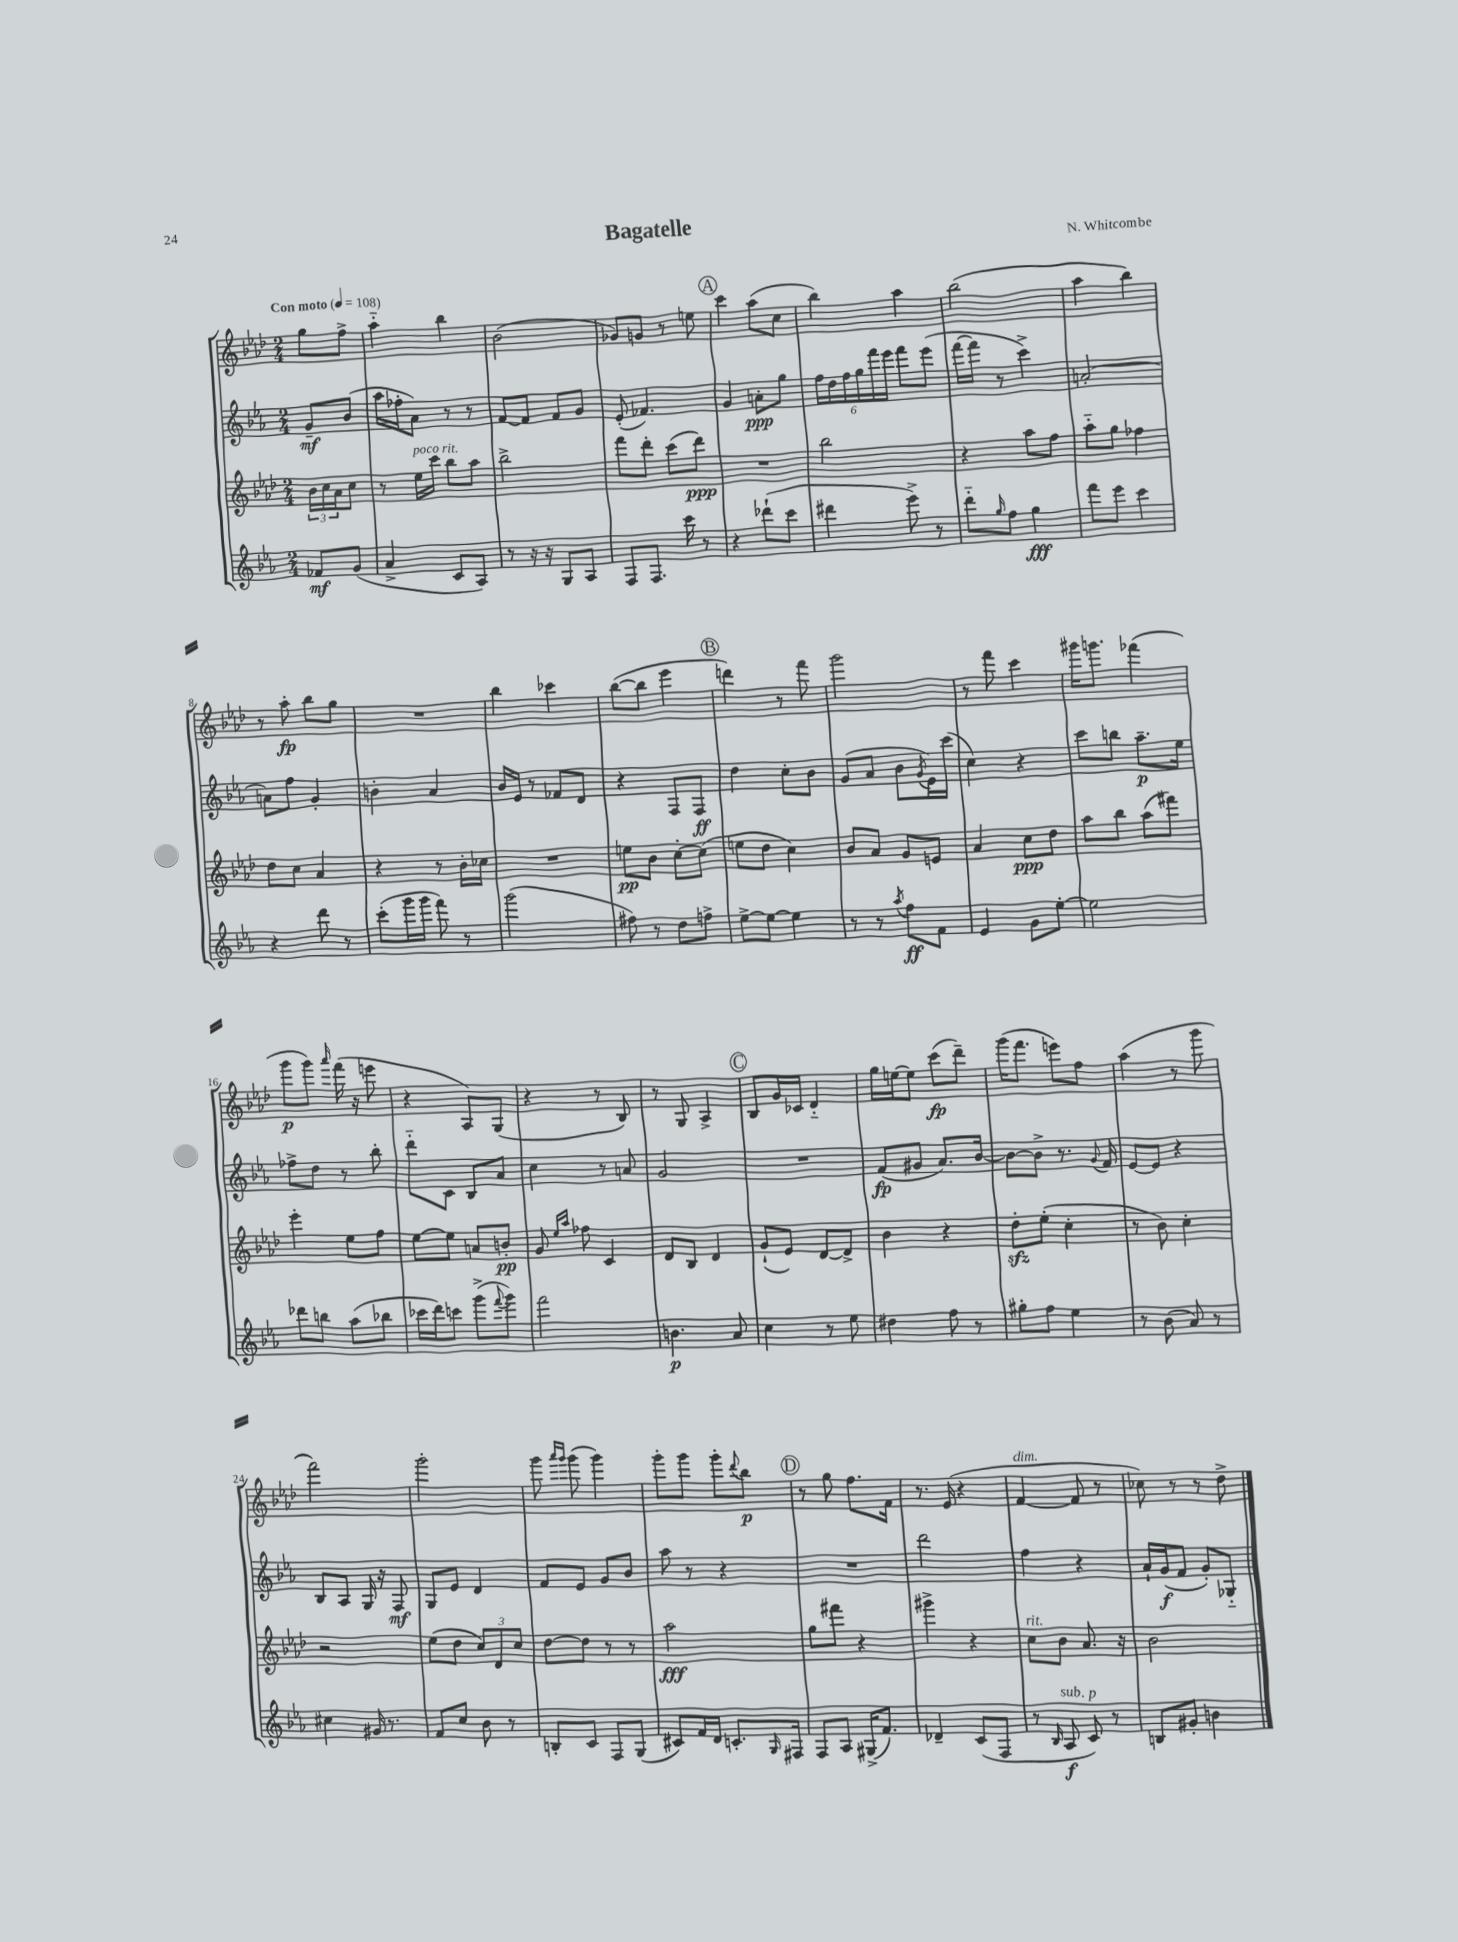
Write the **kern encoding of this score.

**kern	**kern	**kern	**kern
*staff4	*staff3	*staff2	*staff1
*clefG2	*clefG2	*clefG2	*clefG2
*k[b-e-a-]	*k[b-e-a-d-]	*k[b-e-a-]	*k[b-e-a-d-]
*M2/4	*M2/4	*M2/4	*M2/4
*MM108	*MM108	*MM108	*MM108
8f-/L	24b-\LL	8g~/L	8gg\L
.	24cc\	.	.
.	24a-\J	.	.
(8g/J	8cc\J	(8b-/J	8ff^\J
=	=	=	=
4a-^/	8r	16aa-\LL	4aa-'~\
.	.	16ff-'\J	.
.	16ee-\LL	8a-\J)	.
.	16ccc\JJ	.	.
8c/L	8bb-\L	8r	4bb-\
8A-/J)	8aa-\J	8r	.
=	=	=	=
8r	2bb-^\	[8f/L	(2b-\
16r	.	8f/]J	.
16r	.	.	.
8G/L	.	8f/L	.
8A-/J	.	8g/J	.
=	=	=	=
8F/L	8fff\L	(8e-'/	8g-/L)
8.F/J	8ddd-'\J	4.f-/)	8g/J
.	(8ccc\L	.	8r
16ccc\	.	.	.
8r	8ddd-\J)	.	8ee\
=	=	=	=
4r	2r	4g/	4ccc\
(8ddd-`\L	.	8a'\L	(8aa-\L
8ccc\J	.	8gg\J	8cc\J
=	=	=	=
4ddd#\	2bb-\	24ff\LL	4bb-\)
.	.	24dd\	.
.	.	24ff\	.
.	.	24gg\	.
.	.	24fff\	.
.	.	24eee-\JJ	.
8eee-^\)	.	8fff\L	4aa-\
8r	.	(8eee-\J	.
=	=	=	=
8ddd'~\L	4r	[16fff\LL	(2bb-\
.	.	16fff\]JJ	.
16qqgg/	.	.	.
8ff\J	.	8r	.
4gg\	8aa-\L	4ccc^\)	.
.	8ff\J	.	.
=	=	=	=
8fff\L	8aa-'~\L	[2a'/	4aa-\
8eee-\J	8gg\J	.	.
4ccc\	4ff-\	.	4bb-\)
=	=	=	=
4r	8dd-\L	8a\]L	8r
.	8cc\J	8ff\J	8aa-'\
8ddd\	4a-/	4g'/	8bb-\L
8r	.	.	8gg\J
=	=	=	=
(8ccc'\L	4r	4b'\	2r
16ggg\L	.	.	.
16ggg\JJ	.	.	.
8fff\)	8r	4a-/	.
8r	16b-'\LL	.	.
.	16cc-\JJ	.	.
=	=	=	=
(2ggg\	2r	16b-/LL	4bb-\
.	.	16e-/JJ	.
.	.	8r	.
.	.	8f-/L	4ccc-\
.	.	8d/J	.
=	=	=	=
8ff#\)	8ee\L	4r	([8bb-\L
8r	8b-\J	.	8bb-\]J
8dd\L	[8cc'\L	8F/L	4eee-\
8ff^\J	(8cc\]J	8F/J	.
=	=	=	=
[8ee-^\L	8ee\L	4dd\	4ddd\)
8ee-\_J	8dd-\J	.	.
4ee-\]	4cc\)	8cc'\L	8r
.	.	8b-\J	8fff\
=	=	=	=
8r	8b-/L	(8g/L	2ggg\
8r	8a-/J	8a-/J	.
8qaa-/	.	.	.
8ff\L	8g/L	8b-\L	.
.	.	8qg/	.
8f\J	8e/J	16e-\L)	.
.	.	(16ccc\JJ	.
=	=	=	=
4e-/	4a-/	4cc\)	8r
.	.	.	8fff\
8g\L	8cc\L	4r	4ccc\
[8ee-'\J	8dd-\J	.	.
=	=	=	=
2ee-\]	8aa-\L	8ccc\L	16ggg#\LK
.	.	.	8.ggg\J
.	8bb-\J	8bb\J	.
.	(8aa-\L	8.aa-~\L	(4fff-\
.	8fff#\J)	.	.
.	.	16ee-\Jk	.
=	=	=	=
8ddd-\L	4eee-'\	8ff-^\L	8ggg\L
8bb\J	.	8dd\J	8ggg\J)
.	.	.	16qqaaa-/
(8aa-\L	8ee-\L	8r	(16fff\
.	.	.	16r
8bb-\J	8ff\J	8bb-'\	8eee\
=	=	=	=
16ccc-\LL	[8ee-\L	8ddd'~\L	4r
16ddd\J)	.	.	.
8ccc\J	8ee-\]J	8c\J	.
(8ggg^\L	8a/L	8B-/L	8A-/L)
8qqfff/	.	.	.
8ggg\J)	8b'/J	8a-/J	(8G/J
=	=	=	=
2fff\	8g/	4cc\	4r
.	16qqee-/LL	.	.
.	16qqaa-/JJ	.	.
.	8ff-\	.	.
.	4c/	8r	8r
.	.	8a/	8B-/)
=	=	=	=
4.b\	8d-/L	2g/	8r
.	8B-/J	.	8G/
.	4d-/	.	4A-^/
8a-/	.	.	.
=	=	=	=
4cc\	(8g`/L	2r	8B-/L
.	8e-/J)	.	16g/L
.	.	.	16c-/JJ
8r	[8d-/L	.	4d-'~/
8ee-\	8d-^/]J	.	.
=	=	=	=
4dd#\	4b-\	(8f/L	16gg\LL
.	.	.	[16ee\J
.	.	8g#/J	8ee\]J
8ff\	4r	8.a-/L)	(8ccc\L
8r	.	.	8ddd-~\J)
.	.	[16b-/Jk	.
=	=	=	=
8gg#'\L	8dd-'\L	8b-\_L	(16ggg\LK
.	.	.	8.fff\J
8ff\J	(8ee-'\J	8b-^\]J	.
4ee-\	4cc'\	8.r	8eee\L)
.	.	.	8ff\J
.	.	8qqg/	.
.	.	16f/	.
=	=	=	=
8r	8r	[8e-/L	(4aa-\
(8b-\	8b-\)	8e-/]J	.
8a-/)	4cc'\	4r	8r
8r	.	.	8ggg\
=	=	=	=
4cc#\	2r	8B-/L	2fff\)
.	.	8A-/J	.
16g#/	.	16G/	.
8.r	.	16r	.
.	.	8F/	.
=	=	=	=
8f/L	(8ee-\L	8G/L	2ggg'\
8cc/J	8dd-\J	8e-/J	.
8b-\	12cc/L)	4d/	.
.	12d-/	.	.
8r	.	.	.
.	12cc/J	.	.
=	=	=	=
8B'/L	[8dd-\L	8f/L	8ggg\
.	.	.	16qqaaa-/LL
.	.	.	16qqggg/JJ
8c/J	8dd-\]J	8e-/J	(8ggg\
8F/L	8r	8g/L	4ggg\)
(8G/J	8r	8b-/J	.
=	=	=	=
8c#/L)	2aa-\	8aa-\	8ggg'\L
16f/L	.	8r	8ggg\J
16d/JJ	.	.	.
8.c'/L	.	4r	8ggg'\L
.	.	.	8qqddd-/
.	.	.	8bb-\J
16qqG/	.	.	.
16F#/Jk	.	.	.
=	=	=	=
8F/L	8gg\L	2r	8r
8A-/J	8fff#\J	.	8gg\
(16G#^/LK	4r	.	8.ff\L
8.f/J)	.	.	.
.	.	.	16f\Jk
=	=	=	=
4d-~/	4ggg#^\	2ddd\	8.r
.	.	.	(16e-/
(8c/L	4r	.	4r
8F/J	.	.	.
=	=	=	=
8r	8cc\L	4ff\	[4f/
16qqB-/	.	.	.
8A-/	8b-\J	.	.
8c/)	8.a-/	4r	8f/]
8r	.	.	8r
.	16r	.	.
=	=	=	=
8B/L	2b-\	16a-`/LL	8cc-\)
.	.	(16g/J	.
8g#'/J	.	8f/J	8r
4b\	.	8g'/L)	8r
.	.	8G-'~/J	8dd-^\
==	==	==	==
*-	*-	*-	*-
